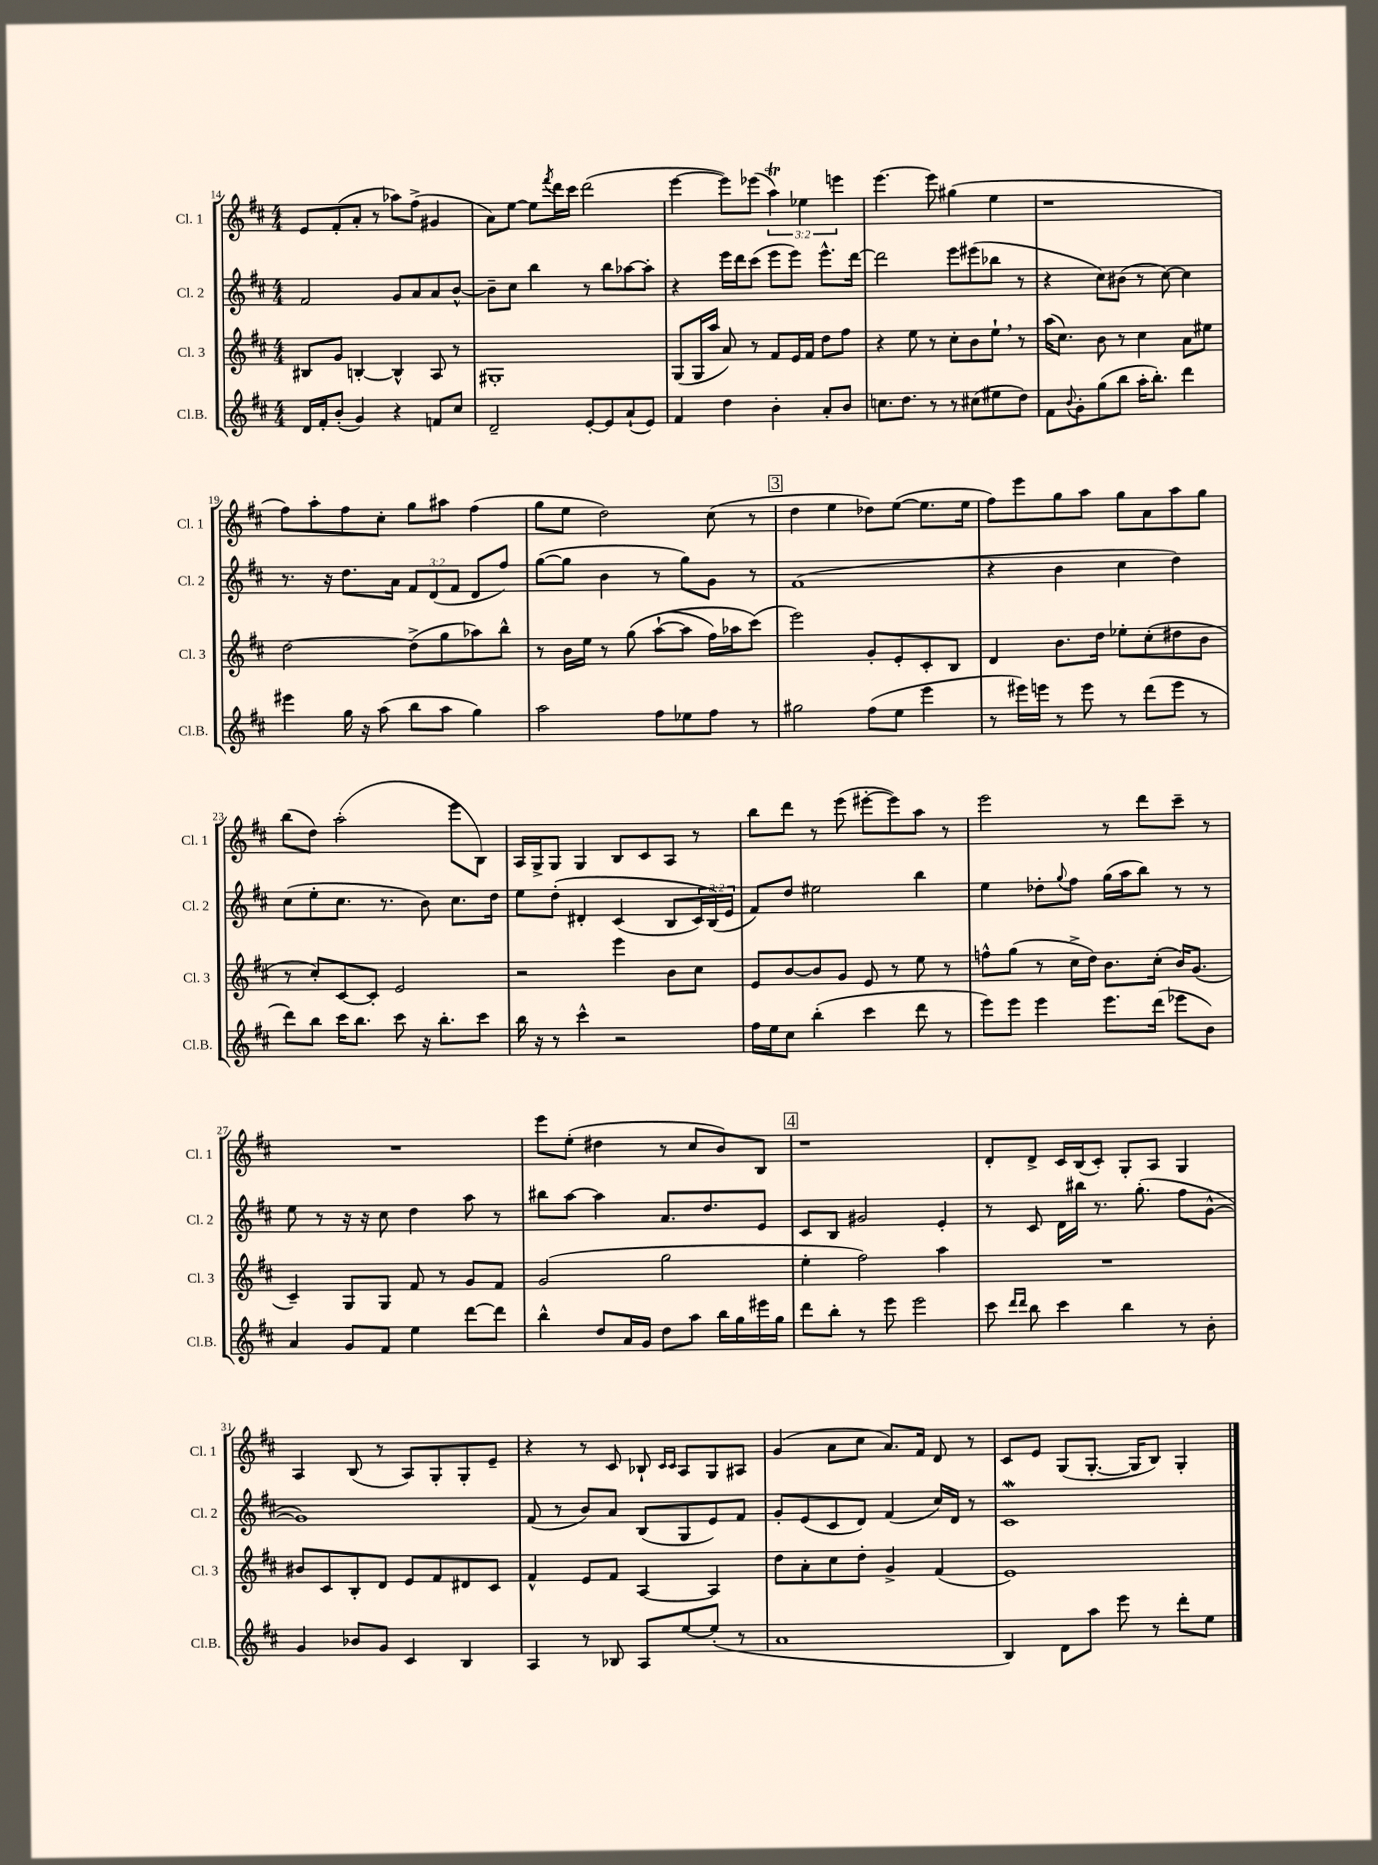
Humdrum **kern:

**kern	**kern	**kern	**kern
*staff4	*staff3	*staff2	*staff1
*clefG2	*clefG2	*clefG2	*clefG2
*k[f#c#]	*k[f#c#]	*k[f#c#]	*k[f#c#]
*M4/4	*M4/4	*M4/4	*M4/4
16d/LL	8B#/L	2f#/	8e/L
16f#'/J	.	.	.
(8b'/J	8g/J	.	(8f#'/
4g/)	[4B'/	.	8a'/J
.	.	.	8r
4r	4B^^/]	8g/L	8aa-\L)
.	.	8a/	(8ff#^\J
8f/L	8A/	8a/	4g#/
8cc#/J	8r	[8b^^/J	.
=	=	=	=
2d~/	1G#'	8b~\]L	8a\L)
.	.	8cc#\J	[8ee\J
.	.	4bb\	8ee\]L
.	.	.	8qfff#/
.	.	.	16ddd\L
.	.	.	16ccc#\JJ
[8e'/L	.	8r	(2ddd\
8e/]	.	8bb\L	.
(8a`/	.	[8aa-\	.
8e/J)	.	8aa-'\]J	.
=	=	=	=
4f#/	(8G/L	4r	[4eee\
.	16G/L	.	.
.	16aa/JJ	.	.
4dd\	8a/)	16eee\LL	8eee\]L)
.	.	16ddd\J	.
.	8r	(8ccc#\J	(8eee-\J
4b'\	8f#/L	8eee\L	6aa\)
.	16e/L	8eee\J)	.
.	.	.	6ee-\
.	16f#/JJ	.	.
8a'/L	8dd\L	8.eee^^\L	.
.	.	.	6eee\
8b/J	8ff#\J	.	.
.	.	[16ddd\Jk	.
=	=	=	=
8.cc\L	4r	2ddd\]	[4.eee\
8.dd\J	.	.	.
.	8ee\	.	.
8r	8r	.	8eee\]
8r	8cc#'\L	8eee\L	(4gg#\
(8cc#\L	8b\	(8eee#\	.
8ee#\	8ee`\J	8bb-\J	4ee\
8dd\J)	8r	8r	.
=	=	=	=
8f#\L	(16aa\LK	4r	1r
.	8.cc#\J)	.	.
8qqb/	.	.	.
8g'\	.	.	.
(8gg\	8b\	8cc#\L)	.
8bb\J	8r	(8b#\J	.
16aa'\LK	4cc#\	8r	.
8.bb'\J)	.	.	.
.	.	[8cc#\)	.
4ddd\	8a\L	4cc#\]	.
.	8ee#\J	.	.
=	=	=	=
4eee#\	[2dd\	8.r	8ff#\L)
.	.	.	8aa'\
.	.	16r	.
16gg\	.	8.dd\L	8ff#\
16r	.	.	.
(8aa\	.	.	8cc#'\J
.	.	16a\Jk	.
8bb\L	(8dd^\]L	12f#/L	8gg\L
.	.	(12d/	.
8aa\J	8gg\	.	8aa#\J
.	.	12f#/J	.
4gg\)	8aa-\)	8d/L	(4ff#\
.	8bb^^\J	8ff#/J)	.
=	=	=	=
2aa\	8r	([8gg\L	8gg\L
.	16b\LL	8gg\]J	8ee\J
.	16ee\JJ	.	.
.	8r	4b\	2dd\)
.	&(8gg\	.	.
8ff#\L	([8aa`\L	8r	.
8ee-\	8aa\]J	8gg\L)	.
8ff#\J	16ff#\LL)	8g\J	(8cc#\
.	16aa-\J	.	.
8r	(8ccc#\J&)	8r	8r
=	=	=	=
2gg#\	2eee\)	(1f#	4dd\
.	.	.	4ee\
(8ff#\L	8g'/L	.	8dd-\L)
8ee\J	8e'/	.	([8ee\J
4eee\	8c#'/	.	8.ee\]L
.	8B/J	.	.
.	.	.	16ee\Jk
=	=	=	=
8r	4d/	4r	8ff#\L)
16eee#\LL)	.	.	8eee\
16eee\JJ	.	.	.
8r	8.b\L	4b\	8gg\
8eee\	.	.	8aa\J
.	16dd\Jk	.	.
8r	8ee-'\L	4cc#\	8gg\L
(8ddd\L	(8cc#'\	.	8a\
8eee\J	8dd#\	4dd\)	8aa\
8r	8b\J	.	8gg\J
=	=	=	=
8ddd\L)	8r	(8cc#\L	(8bb\L
8bb\J	8cc#'/L)	8ee'\	8dd\J)
16ccc#\LK	[8c#/	8.cc#\J	(2aa'\
8.bb\J	.	.	.
.	8c#'/]J	.	.
.	.	8.r	.
8ccc#\	2e/	.	.
16r	.	8b\)	.
8.bb'\L	.	.	.
.	.	8.cc#\L	8eee\L
8ccc#\J	.	.	8B\J)
.	.	16dd\Jk	.
=	=	=	=
16bb\	2r	8ee\L	16A/LL
16r	.	.	16G^/J
8r	.	&(8dd'\J	8G/J
4ccc#^^\	.	4d#'/	4G/
2r	4eee\	(4c#/	8B/L
.	.	.	8c#/
.	8b\L	8B/L	8A/J
.	8cc#\J	24c#/L)	8r
.	.	(24B/&)	.
.	.	24e/JJ	.
=	=	=	=
16ff#\LL	8e/L	8f#/L)	8bb\L
16ee\J	.	.	.
8cc#\J	[8b/	8dd/J	8ddd\J
(4bb'\	8b/]	2ee#\	8r
.	8g/J	.	(8eee\
4ccc#\	8e/	.	[8eee#'\L
.	8r	.	8eee#\])
8ddd\	8ee\	4bb\	8aa\J
8r	8r	.	8r
=	=	=	=
8eee\L)	8ff^^\L	4ee\	2eee\
8eee\J	(8gg\J	.	.
4eee\	8r	8dd-'\L	.
.	.	8qqgg/	.
.	16cc#^\LL	8ff#\J	.
.	16dd\JJ)	.	.
8.eee\L	8.b\L	(16gg\LL	8r
.	.	16aa\J	.
.	.	8bb\J)	8ddd\L
(16ddd\Jk	(16cc#'\Jk	.	.
8eee-\L	16b/LK)	8r	8ccc#~\J
.	(8.g/J	.	.
8b\J)	.	8r	8r
=	=	=	=
4a/	4c#~/)	8ee\	1r
.	.	8r	.
8g/L	8G/L	16r	.
.	.	16r	.
8f#/J	8G/J	8cc#\	.
4ee\	8f#/	4dd\	.
.	8r	.	.
[8ddd\L	8g/L	8aa\	.
8ddd\]J	8f#/J	8r	.
=	=	=	=
4bb^^\	(2g/	8bb#\L	8eee\L
.	.	[8aa\J	(8ee'\J
8dd/L	.	4aa\]	4dd#\
16a/L	.	.	.
16g/JJ	.	.	.
8dd\L	2gg\	8.a/L	8r
8aa\J	.	.	8cc#/L
.	.	8.dd/	.
16bb\LL	.	.	8b/)
16gg\	.	.	.
16eee#\	.	8e/J	8B/J
16gg\JJ	.	.	.
=	=	=	=
8ddd\L	4ee'\	8c#/L	1r
8bb'\J	.	8B/J	.
8r	2ff#\)	2g#/	.
8eee\	.	.	.
2eee\	.	.	.
.	4aa\	4e'/	.
=	=	=	=
8ccc#\	1r	8r	8d'/L
16qqddd/LL	.	.	.
16qqddd/JJ	.	.	.
8bb\	.	8c#/	8d^/J
4ccc#\	.	16d\LL	16c#/LL
.	.	16bb#\JJ	(16B/J
.	.	8.r	8c#'/J)
4bb\	.	.	8G'/L
.	.	(8.gg'\	.
.	.	.	8A/J
8r	.	8ff#\L	4G/
8b'\	.	[8g^^\J	.
=	=	=	=
4g/	8b#/L	1g])	4A/
.	8c#/	.	.
8b-/L	8B'/	.	(8B/
8g/J	8d/J	.	8r
4c#/	8e/L	.	8A/L)
.	8f#/	.	8G'/
4B/	8d#/	.	8G'/
.	8c#/J	.	8e~/J
=	=	=	=
4A/	4f#^^/	(8f#/	4r
.	.	8r	.
8r	8e/L	8b/L)	8r
8B-/	8f#/J	8a/J	8c#/
8A/L	[4A/	(8B/L	8B-`/
.	.	.	16qqc#/LL
.	.	.	16qqc#/JJ
[8ee/	.	8G/	8A/L
(8ee'/]J	4A/]	8e/)	8G/
8r	.	8f#/J	8A#/J
=	=	=	=
1a	8dd\L	8g'/L	(4g/
.	8a'\	(8e/	.
.	8cc#\	8c#/	8a\L
.	8dd'\J	8d/J)	8cc#\J
.	4g^/	(4f#/	8.a/L)
.	.	.	16f#/Jk
.	(4f#/	16cc#/LL)	8d/
.	.	16d/JJ	.
.	.	8r	8r
=	=	=	=
4B/)	1e)	1c#	8c#/L
.	.	.	8e/J
8d\L	.	.	(8G/L
8aa\J	.	.	[8.G'/J
8eee\	.	.	.
.	.	.	16G/]LK
8r	.	.	8B/J)
8ddd'\L	.	.	4G'/
8ee\J	.	.	.
==	==	==	==
*-	*-	*-	*-
